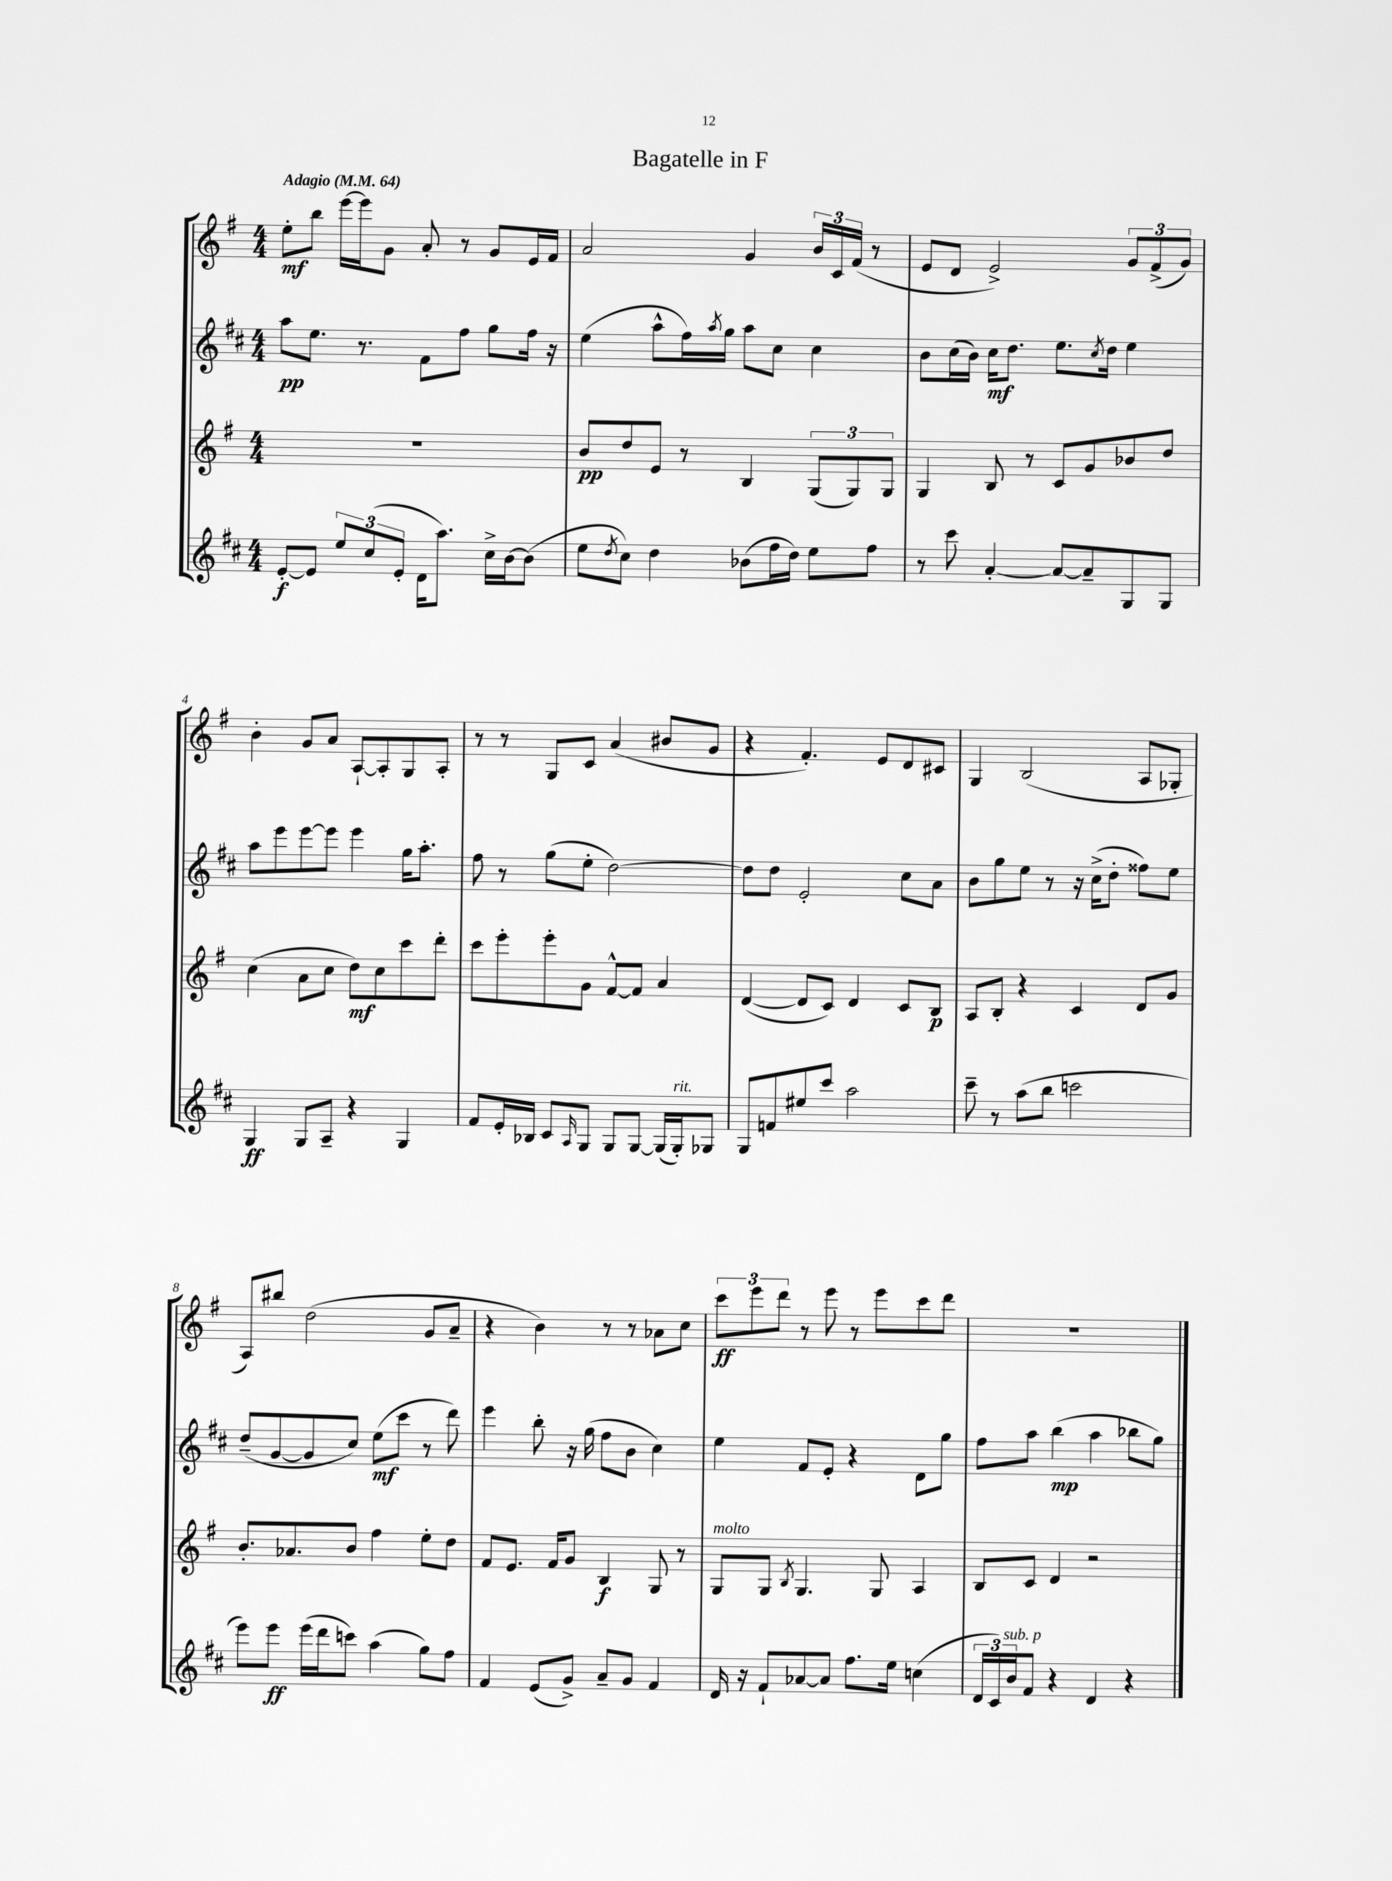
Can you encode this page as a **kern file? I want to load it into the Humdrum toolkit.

**kern	**dynam	**kern	**dynam	**kern	**dynam	**kern	**dynam
*part4	*part4	*part3	*part3	*part2	*part2	*part1	*part1
*staff4	*staff4	*staff3	*staff3	*staff2	*staff2	*staff1	*staff1
*clefG2	*	*clefG2	*	*clefG2	*	*clefG2	*
*k[f#c#]	*	*k[f#]	*	*k[f#c#]	*	*k[f#]	*
*M4/4	*	*M4/4	*	*M4/4	*	*M4/4	*
*MM64	*	*MM64	*	*MM64	*	*MM64	*
=1	=1	=1	=1	=1	=1	=1	=1
!	!	!	!	!	!	!LO:TX:a:B:t=Adagio	!
[8e'/L	f	1r	.	8aa\L	pp	8ee'\L	mf
8e/J]	.	.	.	8.ee\J	.	8bb\J	.
12ee/L	.	.	.	.	.	[16eee\LL	.
.	.	.	.	8.r	.	16eee\J]	.
(12cc#/	.	.	.	.	.	.	.
.	.	.	.	.	.	8g\J	.
12e'/J	.	.	.	.	.	.	.
16d\KL	.	.	.	8f#\L	.	8a'/	.
8.aa\J)	.	.	.	.	.	.	.
.	.	.	.	8ff#\J	.	8r	.
16cc#^\LL	.	.	.	8gg\L	.	8g/L	.
[16b\J	.	.	.	.	.	.	.
(8b\J]	.	.	.	16ff#\Jk	.	16e/L	.
.	.	.	.	16r	.	16f#/JJ	.
=2	=2	=2	=2	=2	=2	=2	=2
8ee\L	.	8b/L	pp	(4ee\	.	2a/	.
8qdd/	.	.	.	.	.	.	.
8cc#\J)	.	8dd/	.	.	.	.	.
4dd\	.	8e/J	.	8aa^^\L	.	.	.
.	.	8r	.	16ff#\L)	.	.	.
.	.	.	.	8qaa/	.	.	.
.	.	.	.	16gg\JJ	.	.	.
(8b-X\L	.	4B/	.	8aa\L	.	4g/	.
16ff#\L	.	.	.	8cc#\J	.	.	.
16dd\JJ)	.	.	.	.	.	.	.
8ee\L	.	(12G/L	.	4cc#\	.	24b/LL	.
.	.	.	.	.	.	24c/	.
.	.	12G/)	.	.	.	(24f#/JJ	.
8ff#\J	.	.	.	.	.	8r	.
.	.	12G/J	.	.	.	.	.
=3	=3	=3	=3	=3	=3	=3	=3
8r	.	4G/	.	8b\L	.	8e/L	.
8ccc#\	.	.	.	(16cc#\L	.	8d/J	.
.	.	.	.	16b\JJ)	.	.	.
[4a'/	.	8B/	.	16cc#\KL	mf	2e^/)	.
.	.	.	.	8.dd\J	.	.	.
.	.	8r	.	.	.	.	.
8a/L_	.	8c/L	.	8.ee\L	.	.	.
8a~/]	.	8g/	.	.	.	.	.
.	.	.	.	8qcc#/	.	.	.
.	.	.	.	16dd\Jk	.	.	.
8G/	.	8b-X/	.	4ee\	.	12g/L	.
.	.	.	.	.	.	(12f#^/	.
8G/J	.	8dd/J	.	.	.	.	.
.	.	.	.	.	.	12g/J)	.
!!LO:LB:g=z
=4	=4	=4	=4	=4	=4	=4	=4
4G/	ff	(4cc\	.	8aa\L	.	4b'\	.
.	.	.	.	8eee\	.	.	.
8G/L	.	8a\L	.	[8eee\	.	8g/L	.
8A~/J	.	8cc\J	.	8eee\J]	.	8a/J	.
4r	.	8dd\L)	mf	4eee\	.	[8A`/L	.
.	.	8cc\	.	.	.	8A'/]	.
4G/	.	8ccc\	.	16gg\KL	.	8G/	.
.	.	.	.	8.aa'\J	.	.	.
.	.	8ddd'\J	.	.	.	8A'/J	.
=5	=5	=5	=5	=5	=5	=5	=5
8f#/L	.	8ccc\L	.	8ff#\	.	8r	.
16e'/L	.	8eee'\	.	8r	.	8r	.
16B-X/JJ	.	.	.	.	.	.	.
8c#/L	.	8eee'\	.	(8gg\L	.	8G/L	.
16qqA/	.	.	.	.	.	.	.
8G/J	.	8g\J	.	8ee'\J	.	8c/J	.
8G/L	.	[8f#^^/L	.	[2dd\)	.	(4a/	.
[8G/J	.	8f#/J]	.	.	.	.	.
(16G/LL]	.	4a/	.	.	.	8b#X/L	.
!LO:TX:a:i:t=rit.	!	!	!	!	!	!	!
16G'/J)	.	.	.	.	.	.	.
8G-X/J	.	.	.	.	.	8g/J	.
=6	=6	=6	=6	=6	=6	=6	=6
8G/L	.	([4d/	.	8dd\L]	.	4r	.
8fn/	.	.	.	8dd\J	.	.	.
8ee#X/	.	8d/L]	.	2e'/	.	4.f#'/)	.
8ccc#/J	.	8c/J)	.	.	.	.	.
2aa\	.	4d/	.	.	.	.	.
.	.	.	.	.	.	8e/L	.
.	.	8c/L	.	8cc#\L	.	8d/	.
.	.	8B/J	p	8a\J	.	8c#X/J	.
=7	=7	=7	=7	=7	=7	=7	=7
8ccc#~\	.	8A/L	.	8b\L	.	4G/	.
8r	.	8B'/J	.	8gg\	.	.	.
(8aa\L	.	4r	.	8ee\J	.	(2B/	.
8bb\J	.	.	.	8r	.	.	.
2cccn\	.	4c/	.	16r	.	.	.
.	.	.	.	(16cc#^\KL	.	.	.
.	.	.	.	8dd'\J	.	.	.
.	.	8d/L	.	8ff##X\L)	.	8A/L	.
.	.	8g/J	.	8ee\J	.	8G-X'/J	.
!!LO:LB:g=z
=8	=8	=8	=8	=8	=8	=8	=8
8eee\L)	.	8.b'/L	.	(8dd~/L	.	8A/L)	.
8eee\J	ff	.	.	[8g/	.	8bb#X/J	.
.	.	8.a-X/	.	.	.	.	.
(16eee\LL	.	.	.	8g/]	.	(2dd\	.
16ddd\J	.	.	.	.	.	.	.
8cccn\J)	.	8b/J	.	8cc#/J)	.	.	.
(4aa\	.	4ff#\	.	(8ee\L	mf	.	.
.	.	.	.	8ccc#\J	.	.	.
8gg\L)	.	8ee'\L	.	8r	.	8g/L	.
8ff#\J	.	8dd\J	.	8ddd\)	.	8a~/J	.
=9	=9	=9	=9	=9	=9	=9	=9
4f#/	.	8f#/L	.	4eee\	.	4r	.
.	.	8.e/J	.	.	.	.	.
(8e/L	.	.	.	8bb'\	.	4b\)	.
.	.	16f#/KL	.	.	.	.	.
8g^/J)	.	8g/J	.	16r	.	.	.
.	.	.	.	(16gg\	.	.	.
8a~/L	.	4B/	f	8ff#\L	.	8r	.
8g/J	.	.	.	8b\J	.	8r	.
4f#/	.	8G/	.	4cc#\)	.	8a-X\L	.
.	.	8r	.	.	.	8cc\J	.
=10	=10	=10	=10	=10	=10	=10	=10
!	!	!LO:TX:a:i:t=molto	!	!	!	!	!
16d/	.	8G/L	.	4ee\	.	12ccc\L	ff
16r	.	.	.	.	.	.	.
.	.	.	.	.	.	12eee\	.
8f#`/L	.	8G/J	.	.	.	.	.
.	.	.	.	.	.	12ddd\J	.
.	.	8qB/	.	.	.	.	.
[8a-X/	.	4.G/	.	8f#/L	.	8r	.
8a-/J]	.	.	.	8e'/J	.	8eee\	.
8.ff#\L	.	.	.	4r	.	8r	.
.	.	8G/	.	.	.	8eee\L	.
16ee\Jk	.	.	.	.	.	.	.
(4ccn\	.	4A/	.	8d\L	.	8ccc\	.
.	.	.	.	8gg\J	.	8ddd\J	.
=11	=11	=11	=11	=11	=11	=11	=11
24d/LL	.	8B/L	.	8ff#\L	.	1r	.
24c#/)	.	.	.	.	.	.	.
!LO:TX:a:i:t=sub. p	!	!	!	!	!	!	!
24b/J	.	.	.	.	.	.	.
8f#/J	.	8c/J	.	8aa\J	.	.	.
4r	.	4d/	.	(4bb\	mp	.	.
4d/	.	2r	.	4aa\	.	.	.
4r	.	.	.	8bb-X\L	.	.	.
.	.	.	.	8gg\J)	.	.	.
==	==	==	==	==	==	==	==
*-	*-	*-	*-	*-	*-	*-	*-
